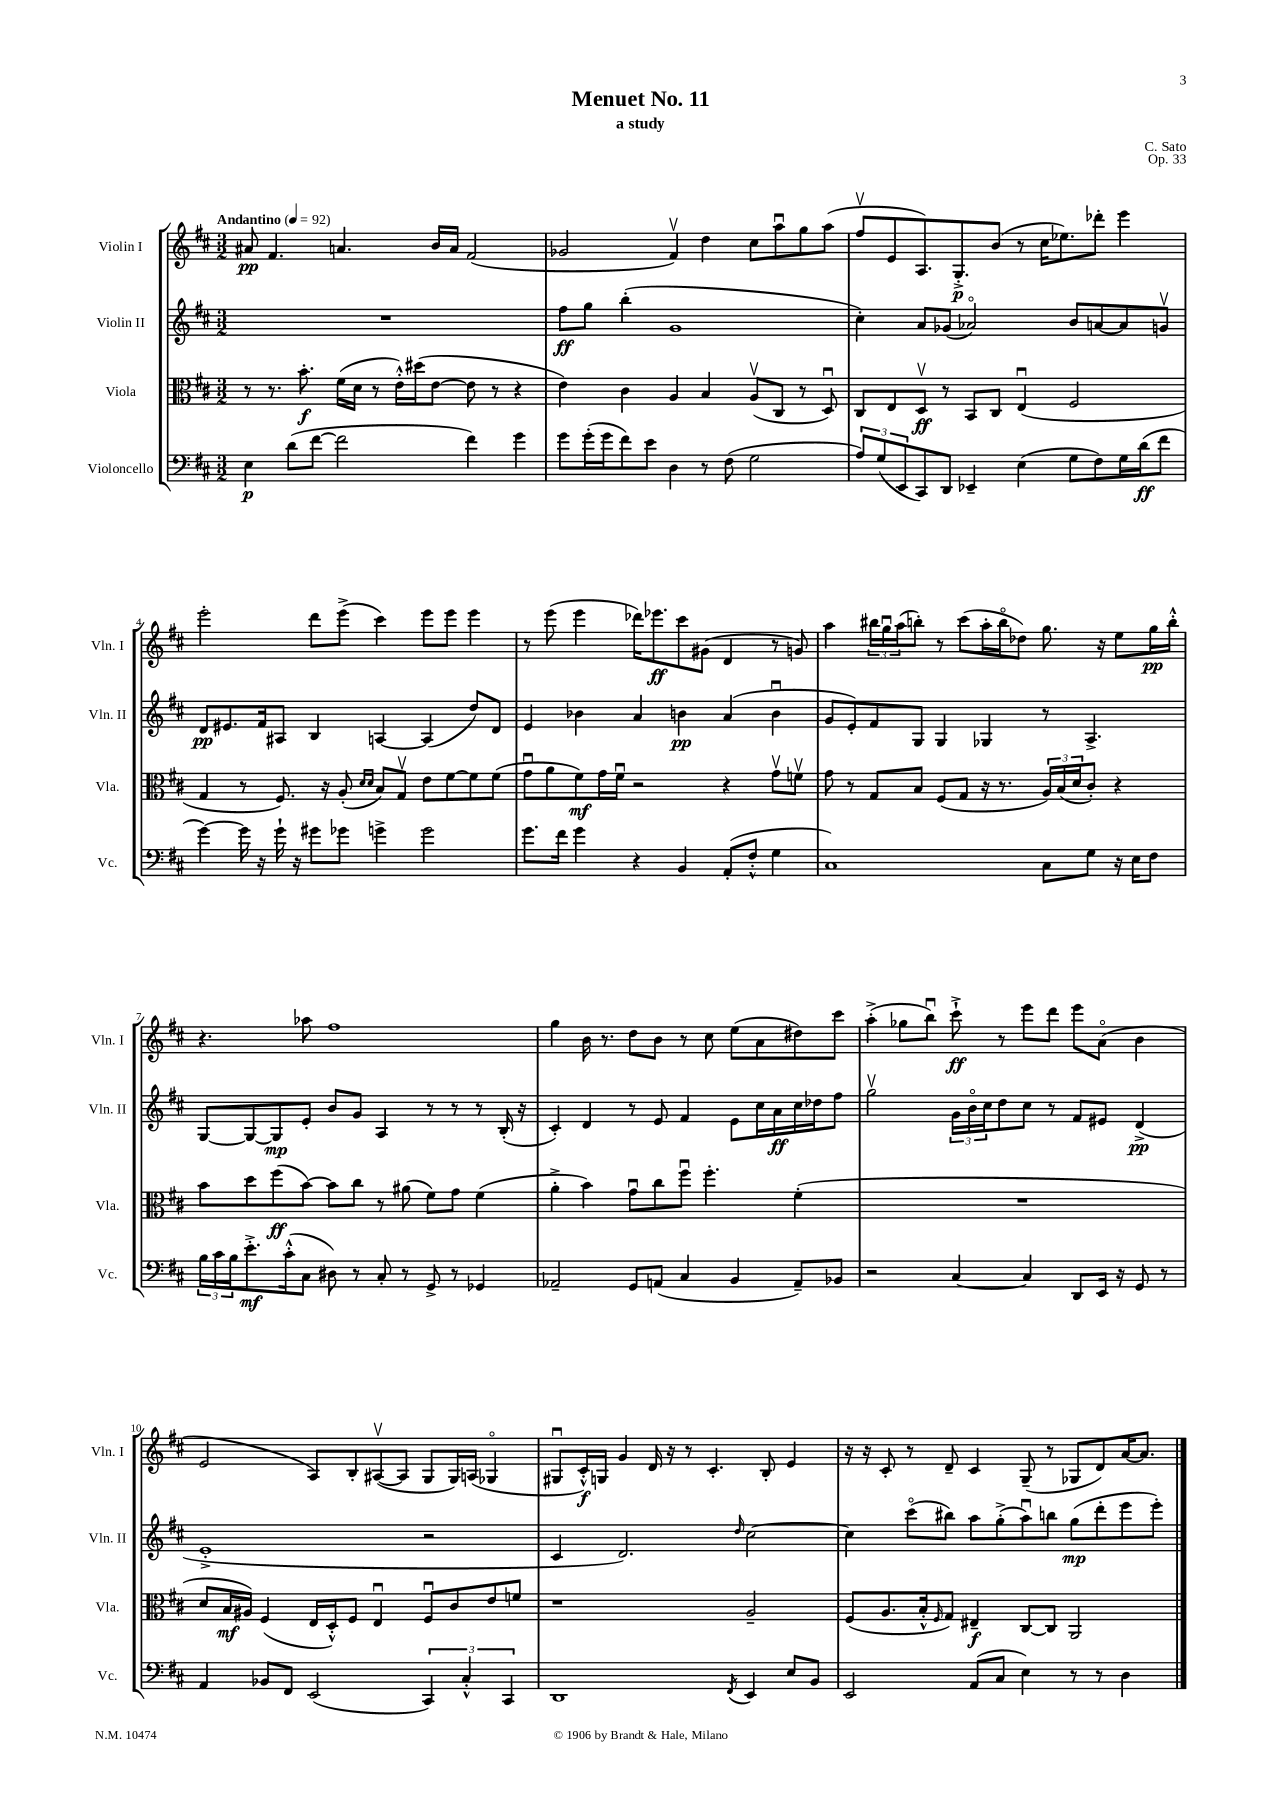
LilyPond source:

\header { title = "Menuet No. 11" composer = "C. Sato" subtitle = "a study" opus = "Op. 33" }
<<
\new StaffGroup <<
\new Staff = "s0" \with { instrumentName = "Violin I" shortInstrumentName = "Vln. I" } {
    \clef treble \key d \major \numericTimeSignature \time 3/2 \tempo "Andantino" 4 = 92
    ais'8\pp fis'4. a'4. b'16 a'16 fis'2( |
    ges'2 fis'4\upbow) d''4 cis''8 a''8\downbow g''8 a''8( |
    fis''8\upbow e'8 a8.) g8.-.->\p b'8( r8 cis''16 ees''8.) des'''8-. e'''4 |
    e'''2-. d'''8 e'''8->( cis'''4) e'''8 e'''8 e'''4 |
    r8 e'''8( e'''4 des'''16) ees'''8.\ff cis'''8 gis'8( d'4 r8 g'8) |
    a''4 \tuplet 3/2 { bis''16 g''16\downbow a''16( } b''8-.) r8 cis'''8( a''16-. b''16\flageolet des''8) g''8. r16 e''8 g''16\pp b''16-.-^ |
    r4. aes''8 fis''1 |
    g''4 b'16 r8. d''8 b'8 r8 cis''8 e''8( a'8 dis''8) cis'''8 |
    a''4-.->( ges''8 b''8\downbow) cis'''8-!->\ff r8 e'''8 d'''8 e'''8 a'8\flageolet( b'4 |
    e'2 a8) b8-. ais8~\upbow( ais8 g8 g16) a16( ges4\flageolet |
    gis8\downbow cis'16-.-^\f) g16 g'4 d'16 r16 r8 cis'4.-. b8-. e'4 |
    r16 r16 cis'8-. r8 d'8-- cis'4 g8--( r8 ges8 d'8) a'16~ a'8. \bar "|." |
}
\new Staff = "s1" \with { instrumentName = "Violin II" shortInstrumentName = "Vln. II" } {
    \clef treble \key d \major \numericTimeSignature \time 3/2
    R1. |
    fis''8\ff g''8 b''4-.( g'1 |
    cis''4-.) a'8 ges'8( aes'2\flageolet) b'8 a'8~ a'8 g'8\upbow |
    d'8\pp eis'8. fis'16 ais8 b4 a4~ a4( d''8) d'8 |
    e'4 bes'4 a'4 b'4\pp a'4( b'4\downbow |
    g'8 e'8-.) fis'8 g8 g4 ges4 r8 a4.-> |
    g8~ g8~ g8\mp e'8-. b'8 g'8 a4 r8 r8 r8 b16-.( r16 |
    cis'4-.) d'4 r8 e'8 fis'4 e'8 cis''16 a'16\ff cis''16 des''16 fis''8 |
    g''2\upbow \tuplet 3/2 { g'16 b'16\flageolet cis''16 } d''8 cis''8 r8 fis'8 eis'8 d'4->\pp( |
    e'1-.-> r2 |
    cis'4 d'2.) \grace { d''16 } cis''2~ |
    cis''4 cis'''8\flageolet( bis''8) a''8 g''8-.->( a''8\downbow) b''8 g''8\mp( d'''8-. e'''8 e'''8-.) \bar "|." |
}
\new Staff = "s2" \with { instrumentName = "Viola" shortInstrumentName = "Vla." } {
    \clef alto \key d \major \numericTimeSignature \time 3/2
    r8 r8. b'8.-.\f fis'16( d'16 r8 e'16-.-^) dis''16( e'8~ e'8 r8 r4 |
    e'4) cis'4 a4 b4 a8\upbow( cis8 r8 d8\downbow) |
    cis8 e8 d8\upbow\ff r8 b,8 cis8 e4\downbow( fis2 |
    g4 r8 fis8.) r16 a8-.( \grace { d'16 d'16 } b8) g8\upbow e'8 fis'8~ fis'8 fis'8( |
    g'8\downbow a'8 fis'8\mf) g'16 fis'16\downbow r2 r4 g'8\upbow f'8\upbow |
    g'8 r8 g8 b8 fis8( g8 r16 r8. \tuplet 3/2 { a16) b16( d'16 } cis'8-.) r4 |
    b'8 d''8 fis''8\ff( b'8~) b'8 cis''8 r8 ais'8( fis'8) g'8 fis'4( |
    a'4-.-> b'4) g'8\downbow cis''8 fis''8\downbow fis''4.-. fis'4-.( |
    R1. |
    d'8 b16\mf ais16) fis4( e16 d16-.-^) fis8 e4\downbow fis8\downbow cis'8 e'8 f'8 |
    r1 a2-- |
    fis8( a8. b16-.-^ \grace { fis16 } g8) eis4--\f cis8~ cis8 a,2 \bar "|." |
}
\new Staff = "s3" \with { instrumentName = "Violoncello" shortInstrumentName = "Vc." } {
    \clef bass \key d \major \numericTimeSignature \time 3/2
    e4\p d'8( fis'8~ fis'2 fis'4) g'4 |
    g'8 g'16-.( g'16 fis'8) e'8 d4 r8 fis8( g2 |
    \tuplet 3/2 { a8) g8( e,8 } cis,8) d,8 ees,4-- e4( g8 fis8) g16 d'16\ff( fis'8 |
    g'4~) g'16 r16 g'16-! r16 gis'8 ges'8 g'4-> g'2 |
    g'8. fis'16 g'4 r4 b,4 a,8-.( fis8-.-^ g4 |
    cis1) cis8 g8 r16 e16 fis8 |
    \tuplet 3/2 { b16 cis'16 b16 } e'8.-.->\mf cis'16-.-^( cis8 dis8) r8 cis8-. r8 g,8-> r8 ges,4 |
    aes,2-- g,8 a,8( cis4 b,4 a,8--) bes,8 |
    r2 cis4~ cis4 d,8 e,16 r16 g,8 r8 |
    a,4 bes,8 fis,8 e,2( \tuplet 3/2 { cis,4) cis4-.-^ cis,4 } |
    d,1 \acciaccatura { fis,8 } e,4 e8 b,8 |
    e,2 a,8( cis8 e4) r8 r8 d4 \bar "|." |
}
>>
>>
